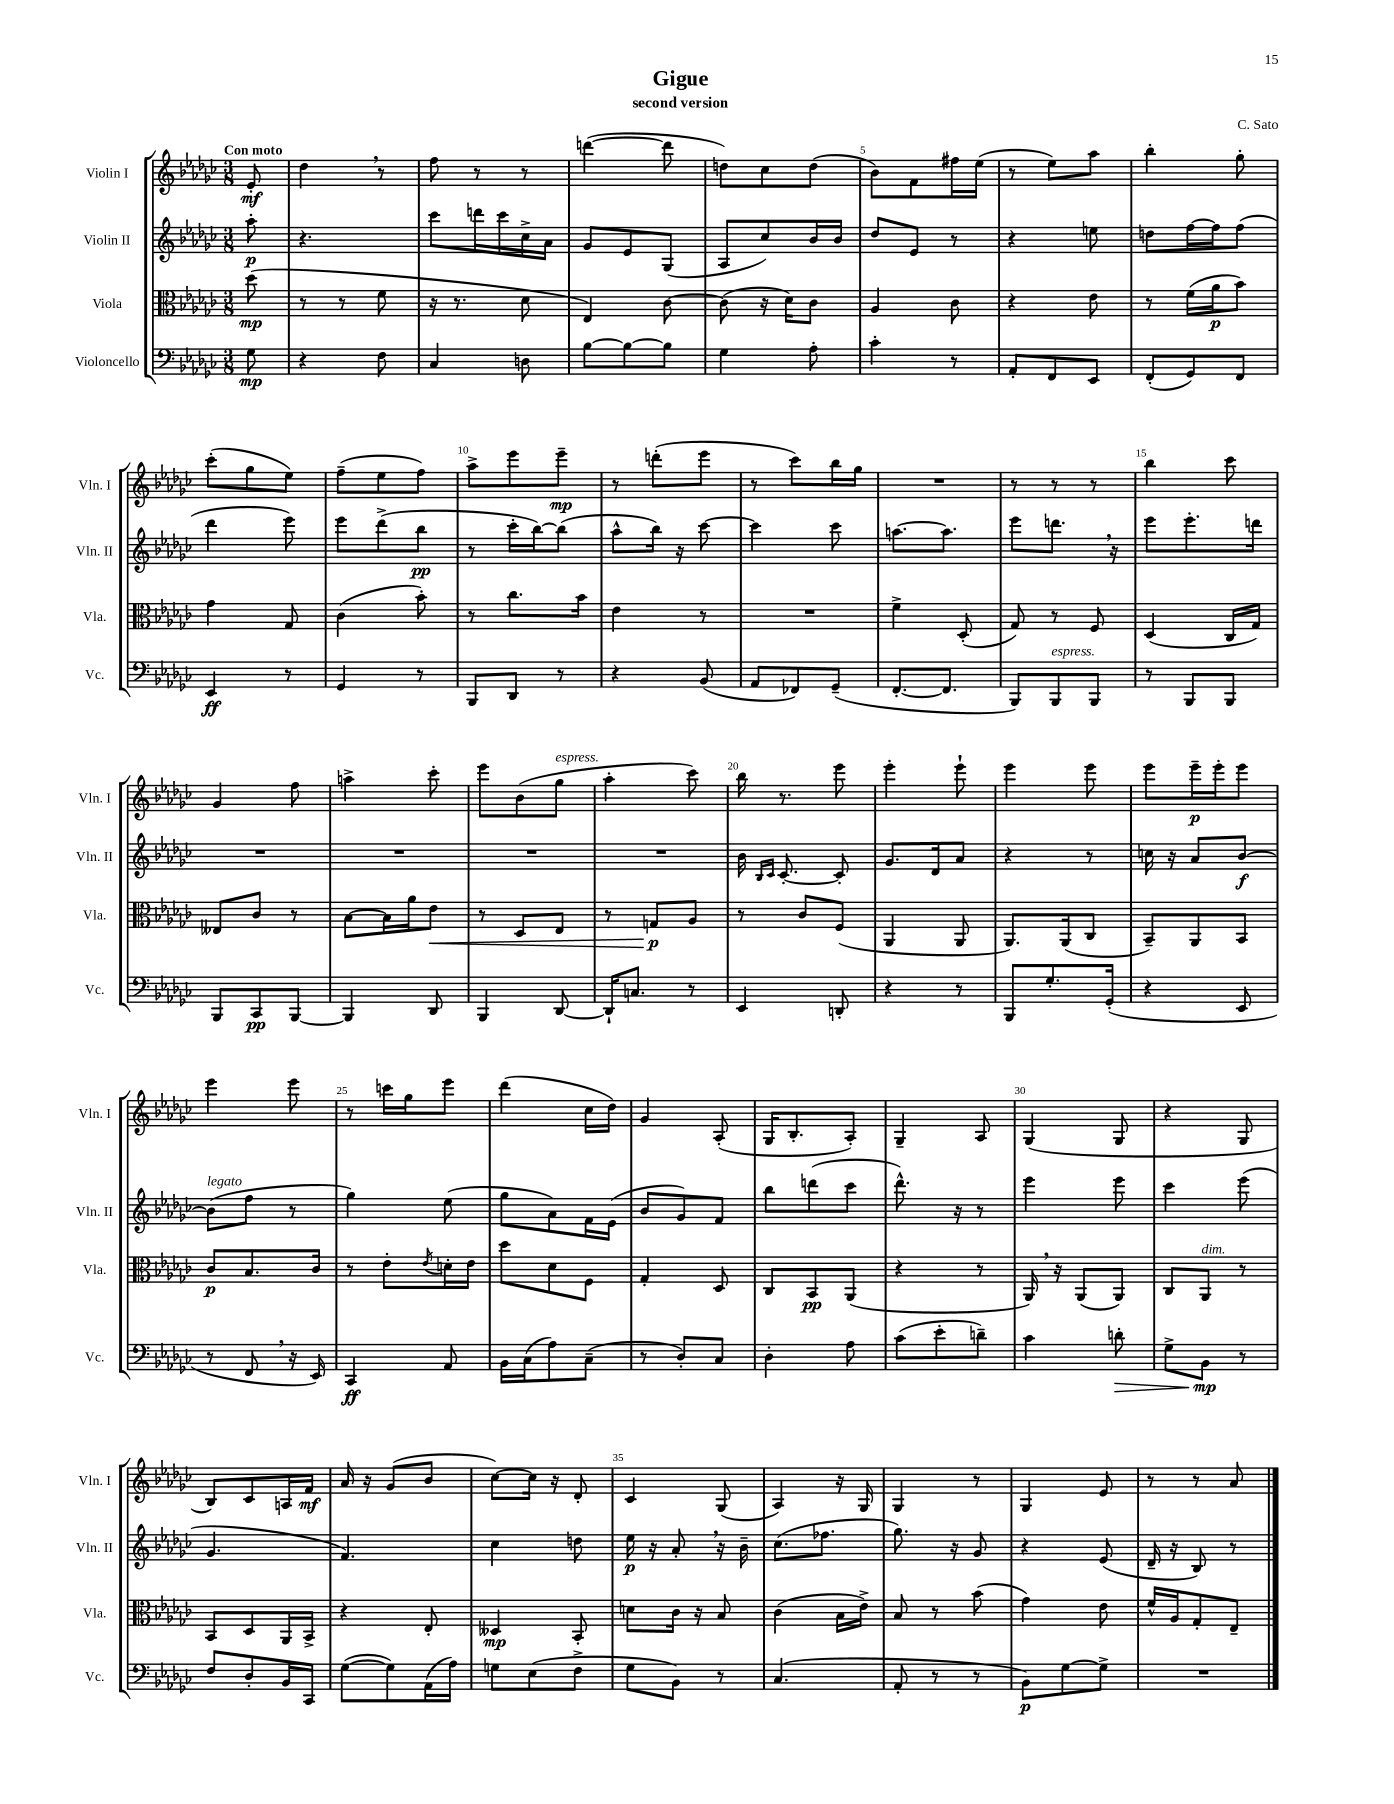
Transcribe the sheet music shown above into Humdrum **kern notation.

**kern	**kern	**kern	**kern
*staff4	*staff3	*staff2	*staff1
*clefF4	*clefC3	*clefG2	*clefG2
*k[b-e-a-d-g-c-]	*k[b-e-a-d-g-c-]	*k[b-e-a-d-g-c-]	*k[b-e-a-d-g-c-]
*M3/8	*M3/8	*M3/8	*M3/8
8G-	(8dd-	8aa-'	8e-'
=	=	=	=
4r	8r	4.r	4dd-
.	8r	.	.
8F	8f	.	8r
=	=	=	=
4C-	16r	8ccc-	8ff
.	8.r	.	.
.	.	16ddd	8r
.	.	16ccc-	.
8D	8d-	16cc-^	8r
.	.	16a-	.
=	=	=	=
[8B-	4E-)	8g-	([4ddd
8B-_	.	8e-	.
8B-]	[8c-	(8G-	8ddd]
=	=	=	=
4G-	(8c-]	8A-	8dd)
.	16r	8cc-)	8cc-
.	16d-)	.	.
8A-'	8c-	16b-	(8dd
.	.	16b-	.
=	=	=	=
4c-'	4A-	8dd-	8b-)
.	.	8e-	8f
8r	8c-	8r	16ff#
.	.	.	(16ee-
=	=	=	=
8AA-'	4r	4r	8r
8FF	.	.	8ee-)
8EE-	8e-	8ee	8aa-
=	=	=	=
(8FF'	8r	8dd	4bb-'
8GG-)	(16f	[16ff	.
.	16a-	16ff]	.
8FF	8b-)	(8ff	8gg-'
=	=	=	=
4EE-	4g-	4ddd-	(8ccc-'
.	.	.	8gg-
8r	8G-	8eee-)	8ee-)
=	=	=	=
4GG-	(4c-	8eee-	(8ff~
.	.	(8ddd-^	8ee-
8r	8b-')	8bb-	8ff)
=	=	=	=
8BBB-	8r	8r	8aa-^
8DD-	8.cc-	16ccc-'	8eee-
.	.	[16bb-)	.
8r	.	(8bb-]	8eee-~
.	16b-	.	.
=	=	=	=
4r	4e-	8aa-^^	8r
.	.	16bb-)	(8ddd'
.	.	16r	.
(8BB-	8r	[8ccc-	8eee-
=	=	=	=
8AA-	4.r	4ccc-]	8r
8FF-)	.	.	8ccc-)
(8GG-~	.	8ccc-	16bb-
.	.	.	16gg-
=	=	=	=
[8.FF'	4f^	[8.aa	4.r
8.FF]	.	8.aa]	.
.	(8D-'	.	.
=	=	=	=
8BBB-)	8G-)	8eee-	8r
8BBB-	8r	8.ddd	8r
8BBB-	8F	.	8r
.	.	16r	.
=	=	=	=
8r	(4D-	8eee-	4bb-
8BBB-	.	8.eee-'	.
8BBB-	16C-	.	8ccc-
.	16G-)	16ddd	.
=	=	=	=
8BBB-	8E--	4.r	4g-
8CC-	8c-	.	.
[8BBB-	8r	.	8ff
=	=	=	=
4BBB-]	[8B-	4.r	4aa^
.	16B-]	.	.
.	16a-	.	.
8DD-	8e-	.	8ccc-'
=	=	=	=
4BBB-	8r	4.r	8eee-
.	8D-	.	(8b-
[8DD-	8E-	.	8gg-
=	=	=	=
16DD-`]	8r	4.r	4aa-'
8.C	.	.	.
.	8G	.	.
8r	8A-	.	8ccc-)
=	=	=	=
4EE-	8r	16b-	16bb-
.	.	16qqB-	.
.	.	16qqc-	.
.	.	[8.c-'	8.r
.	8c-	.	.
8DD'	(8F	8c-']	8eee-
=	=	=	=
4r	4AA-	8.g-	4eee-'
.	.	16d-	.
8r	8AA-	8a-	8eee-`
=	=	=	=
8BBB-	8.AA-)	4r	4eee-
8.G-'	.	.	.
.	(16AA-	.	.
.	8C-	8r	8eee-
(16GG-'	.	.	.
=	=	=	=
4r	8BB-~)	16cc	8eee-
.	.	16r	.
.	8AA-	8a-	16eee-~
.	.	.	16eee-'
8EE-	8BB-	[8b-	8eee-
=	=	=	=
8r	8c-	(8b-]	4eee-
8FF	8.B-	8ff	.
16r	.	8r	8eee-
16EE-)	16c-	.	.
=	=	=	=
4CC-	8r	4gg-)	8r
.	8e-'	.	16ccc
.	.	.	16gg-
.	8qe-	.	.
8AA-	16d'	(8ee-	8eee-
.	16e-	.	.
=	=	=	=
16BB-	8dd-	8gg-	(4ddd-
(16C-	.	.	.
8A-)	8d-	8a-)	.
(8C-~	8F	16f	16cc-
.	.	(16e-	16dd-)
=	=	=	=
8r	4G-'	8b-	4g-
8D-')	.	8g-)	.
8C-	8D-	8f	(8A-'
=	=	=	=
4D-'	8C-	8bb-	16G-
.	.	.	8.B-'
.	8BB-	(8ddd	.
8A-	(8AA-	8ccc-	8A-')
=	=	=	=
(8c-	4r	8.ddd-^^)	4G-~
8e-'	.	.	.
.	.	16r	.
8d~)	8r	8r	8A-
=	=	=	=
4c-	16AA-)	4eee-	(4G-
.	16r	.	.
.	(8AA-	.	.
8d'	8AA-)	8eee-	8G-
=	=	=	=
8G-^	8C-	4ccc-	4r
8BB-	8AA-	.	.
8r	8r	(8eee-	8G-
=	=	=	=
8F	8BB-	4.g-	8B-)
8D-'	8D-	.	8c-
16BB-	16AA-	.	16A
16CC-	16BB-^	.	16f
=	=	=	=
([8G-	4r	4.f)	16a-
.	.	.	16r
8G-])	.	.	(8g-
(16AA-	8E-'	.	8b-
16A-)	.	.	.
=	=	=	=
8G	4D--	4cc-	[8cc-)
(8E-	.	.	16cc-]
.	.	.	16r
8F^	8BB-'	8dd	8d-'
=	=	=	=
8G-	8d	16ee-	4c-
.	.	16r	.
8BB-)	16c-	8a-'	.
.	16r	.	.
8r	8B-	16r	(8G-
.	.	16b-~	.
=	=	=	=
(4.C-	(4c-	(8.cc-	4A-)
.	.	8.ff-	.
.	16B-	.	16r
.	16e-^)	.	16G-
=	=	=	=
8AA-'	8B-	8.gg-)	4G-
8r	8r	.	.
.	.	16r	.
8r	(8b-	8g-	8r
=	=	=	=
8BB-)	4g-)	4r	4G-
[8G-	.	.	.
8G-^]	8e-	(8e-	8e-
=	=	=	=
4.r	16f^^	16d-~	8r
.	16A-	16r	.
.	8G-'	8B-)	8r
.	8E-~	8r	8a-
==	==	==	==
*-	*-	*-	*-
